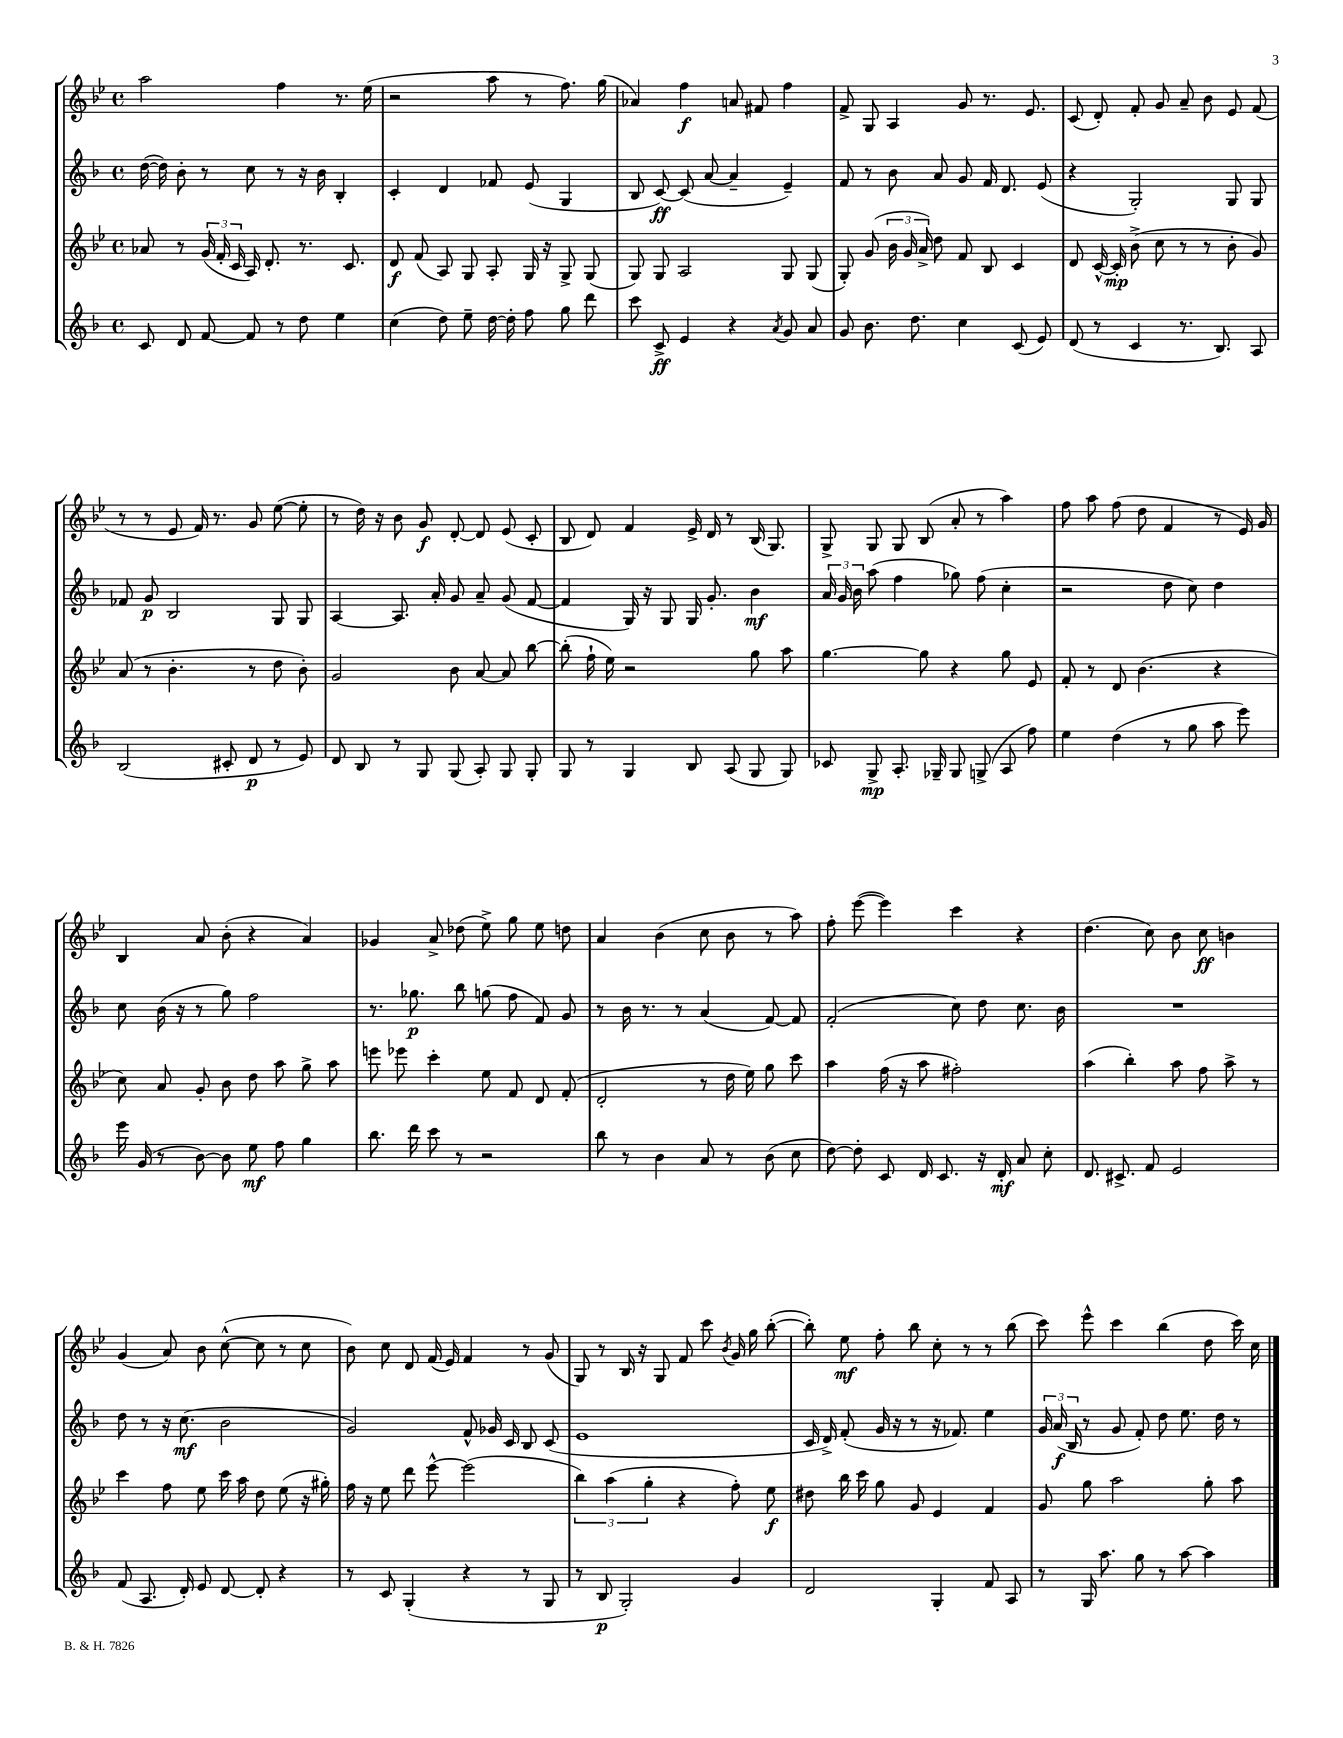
<<
\new StaffGroup <<
\new Staff = "s0" {
    \clef treble \key bes \major \defaultTimeSignature \time 4/4
    \autoBeamOff a''2 f''4 r8. ees''16( |
    r2 a''8 r8 f''8.) g''16( |
    aes'4) f''4\f a'8 fis'8 f''4 |
    f'8-> g8 a4 g'8 r8. ees'8. |
    c'8( d'8-.) f'8-. g'8 a'8-- bes'8 ees'8 f'8( |
    r8 r8 ees'8 f'16) r8. g'8 ees''8~( ees''8-. |
    r8 d''16) r16 bes'8 g'8\f d'8~-. d'8 ees'8( c'8-. |
    bes8 d'8) f'4 ees'16-> d'16 r8 bes16( g8.) |
    g8-> g8 g8 bes8( a'8-. r8 a''4) |
    f''8 a''8 f''8( d''8 f'4 r8 ees'16) g'16 |
    bes4 a'8 bes'8-.( r4 a'4) |
    ges'4 a'8-> des''8( ees''8->) g''8 ees''8 d''8 |
    a'4 bes'4( c''8 bes'8 r8 a''8) |
    f''8-. ees'''8~( ees'''4) c'''4 r4 |
    d''4.( c''8) bes'8 c''8\ff b'4 |
    g'4( a'8) bes'8 c''8~-^( c''8 r8 c''8 |
    bes'8) c''8 d'8 f'16( ees'16) f'4 r8 g'8( |
    g8) r8 bes16 r16 g8 f'8 c'''8 \acciaccatura { bes'8 } g'16 g''16 bes''8~-.( |
    bes''8-.) ees''8\mf f''8-. bes''8 c''8-. r8 r8 bes''8( |
    c'''8) ees'''8-^ c'''4 bes''4( d''8 c'''16) c''16 \bar "|." |
}
\new Staff = "s1" {
    \clef treble \key f \major \defaultTimeSignature \time 4/4
    \autoBeamOff d''16~( d''16) bes'8-. r8 c''8 r8 r16 bes'16 bes4-. |
    c'4-. d'4 fes'8 e'8( g4 |
    bes8 c'8~\ff) c'8( a'8~ a'4-- e'4--) |
    f'8 r8 bes'8 a'8 g'8 f'16 d'8. e'8( |
    r4 g2-.) g8 g8 |
    fes'8 g'8\p bes2 g8 g8 |
    a4~ a8. a'16-. g'8 a'8-- g'8( f'8~ |
    f'4 g16) r16 g8 g16 g'8.-. bes'4\mf |
    \tuplet 3/2 { a'16 g'16 bes'16 } a''8( f''4 ges''8) f''8( c''4-. |
    r2 d''8 c''8) d''4 |
    c''8 bes'16( r16 r8 g''8) f''2 |
    r8. ges''8.\p bes''8 g''8( f''8 f'8) g'8 |
    r8 bes'16 r8. r8 a'4( f'8~) f'8 |
    f'2-.( c''8) d''8 c''8. bes'16 |
    R1 |
    d''8 r8 r16 c''8.\mf( bes'2 |
    g'2) f'8-^ ges'16 c'16 bes8 c'8( |
    e'1 |
    c'16 d'16->) f'8-.( g'16 r16 r8 r16 fes'8.) e''4 |
    \tuplet 3/2 { g'16 a'16\f( bes16 } r8 g'8 f'8-.) d''8 e''8. d''16 r8 \bar "|." |
}
\new Staff = "s2" {
    \clef treble \key bes \major \defaultTimeSignature \time 4/4
    \autoBeamOff aes'8 r8 \tuplet 3/2 { g'16( f'16-. c'16 } a16) d'8.-. r8. c'8. |
    d'8\f f'8( a8) g8 a8-. g16 r16 g8-> g8( |
    g8) g8 a2 g8 g8( |
    g8-.) g'8( \tuplet 3/2 { bes'16 g'16 a'16->) } d''8 f'8 bes8 c'4 |
    d'8 c'16~-^ c'16-.\mp bes'8->( c''8 r8 r8 bes'8-. g'8) |
    a'8( r8 bes'4.-. r8 d''8 bes'8-.) |
    g'2 bes'8 a'8~ a'8 bes''8~ |
    bes''8-.( f''16-! ees''16) r2 g''8 a''8 |
    g''4.~ g''8 r4 g''8 ees'8 |
    f'8-. r8 d'8 bes'4.( r4 |
    c''8) a'8 g'8-. bes'8 d''8 a''8 g''8-> a''8 |
    e'''8 ees'''8 c'''4-. ees''8 f'8 d'8 f'8-.( |
    d'2-. r8 d''16 ees''16) g''8 c'''8 |
    a''4 f''16( r16 a''8 fis''2-.) |
    a''4( bes''4-.) a''8 f''8 a''8-> r8 |
    c'''4 f''8 ees''8 c'''16 a''16 d''8 ees''8( r16 gis''16-.) |
    f''16 r16 ees''8 d'''8 ees'''8~-^ ees'''2( |
    \tuplet 3/2 { bes''4) a''4( g''4-. } r4 f''8-.) ees''8\f |
    dis''8 bes''16 c'''16 g''8 g'8 ees'4 f'4 |
    g'8 g''8 a''2 g''8-. a''8 \bar "|." |
}
\new Staff = "s3" {
    \clef treble \key f \major \defaultTimeSignature \time 4/4
    \autoBeamOff c'8 d'8 f'8~ f'8 r8 d''8 e''4 |
    c''4( d''8) e''8-- d''16~ d''16-. f''8 g''8 d'''8 |
    c'''8 c'8->\ff e'4 r4 \acciaccatura { a'8 } g'8 a'8 |
    g'8 bes'8. d''8. c''4 c'8( e'8) |
    d'8( r8 c'4 r8. bes8.) a8 |
    bes2( cis'8-. d'8\p r8 e'8) |
    d'8 bes8 r8 g8 g8( a8-.) g8 g8-. |
    g8 r8 g4 bes8 a8( g8 g8) |
    ces'8 g8->\mp a8.-. ges16-- ges8 g8->( a8 f''8) |
    e''4 d''4( r8 g''8 a''8 e'''8) |
    e'''16 g'16( r8 bes'8~) bes'8 e''8\mf f''8 g''4 |
    bes''8. d'''16 c'''8 r8 r2 |
    bes''8 r8 bes'4 a'8 r8 bes'8( c''8 |
    d''8~) d''8-. c'8 d'16 c'8. r16 d'16-.\mf a'8 c''8-. |
    d'8. cis'8.-> f'8 e'2 |
    f'8( a8. d'16-.) e'8 d'8~ d'8-. r4 |
    r8 c'8 g4-.( r4 r8 g8 |
    r8 bes8\p g2-.) g'4 |
    d'2 g4-. f'8 a8 |
    r8 g16 a''8. g''8 r8 a''8~ a''4 \bar "|." |
}
>>
>>
\layout { \context { \Score \remove "Bar_number_engraver" } }
